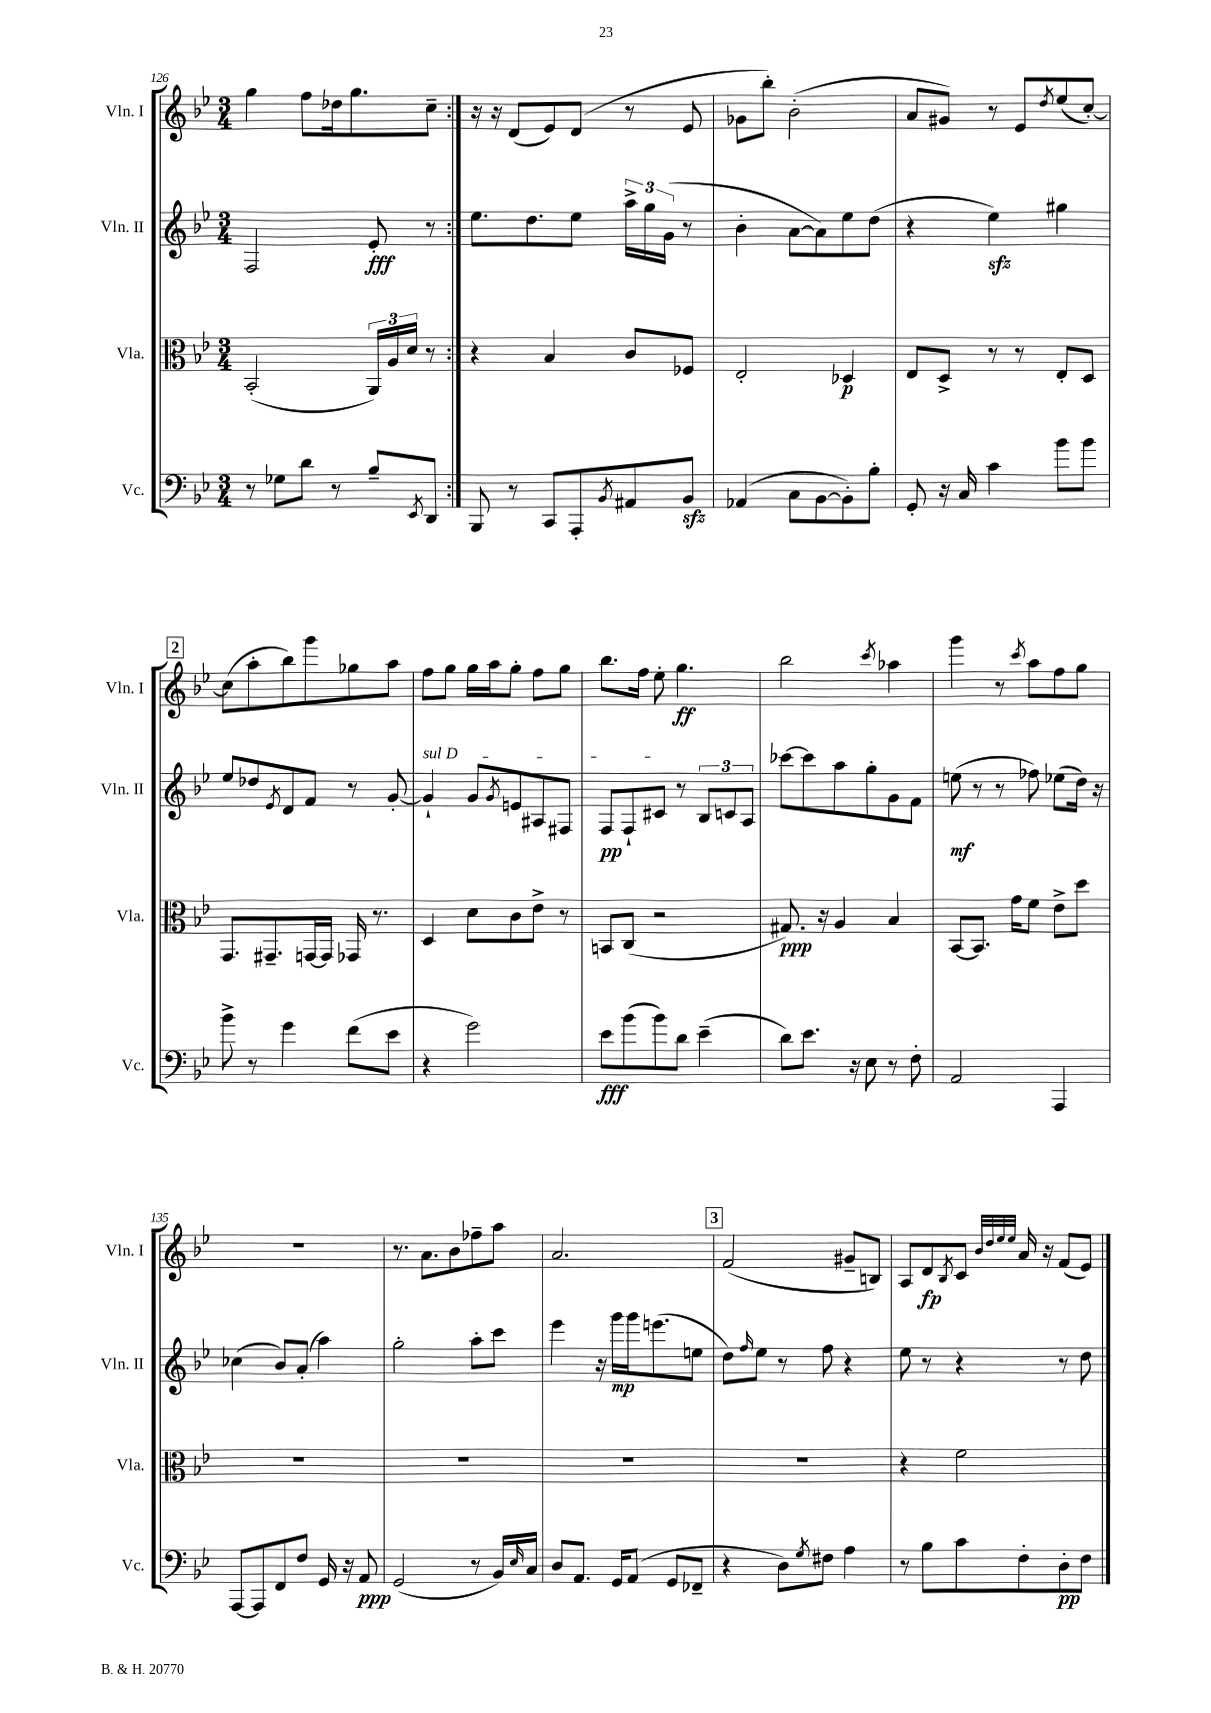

**kern	**dynam	**kern	**dynam	**kern	**dynam	**kern	**dynam
*part4	*part4	*part3	*part3	*part2	*part2	*part1	*part1
*staff4	*staff4	*staff3	*staff3	*staff2	*staff2	*staff1	*staff1
*I"Vc.	*	*I"Vla.	*	*I"Vln. II	*	*I"Vln. I	*
*I'Vc.	*	*I'Vla.	*	*I'Vln. II	*	*I'Vln. I	*
*clefF4	*	*clefC3	*	*clefG2	*	*clefG2	*
*k[b-e-]	*	*k[b-e-]	*	*k[b-e-]	*	*k[b-e-]	*
*M3/4	*	*M3/4	*	*M3/4	*	*M3/4	*
=126	=126	=126	=126	=126	=126	=126	=126
8r	.	(2BB-'/	.	2F/	.	4gg\	.
8G-X\L	.	.	.	.	.	.	.
8d\J	.	.	.	.	.	8ff\L	.
8r	.	.	.	.	.	16dd-X\k	.
.	.	.	.	.	.	8.gg\	.
8B-~/L	.	24AA/LL)	.	8e-'/	fff	.	.
.	.	24A/	.	.	.	.	.
.	.	24d/JJ	.	.	.	.	.
8qEE-/	.	.	.	.	.	.	.
8DD/J	.	8r	.	8r	.	8cc~\J	.
=127:|!	=127:|!	=127:|!	=127:|!	=127:|!	=127:|!	=127:|!	=127:|!
8BBB-/	.	4r	.	8.ee-\L	.	16r	.
.	.	.	.	.	.	16r	.
8r	.	.	.	.	.	(8d/L	.
.	.	.	.	8.dd\	.	.	.
8CC/L	.	4B-/	.	.	.	8e-/)	.
8AAA'/	.	.	.	8ee-\J	.	(8d/J	.
8qBB-/	.	.	.	.	.	.	.
8AA#X/	.	8c/L	.	24aa^\LL	.	8r	.
.	.	.	.	24gg\	.	.	.
.	.	.	.	(24g\JJ	.	.	.
8BB-zz/J	.	8F-X/J	.	8r	.	8e-/	.
=128	=128	=128	=128	=128	=128	=128	=128
(4AA-X/	.	2E-'/	.	4b-'\	.	8g-X\L	.
.	.	.	.	.	.	8bb-'\J)	.
8C\L	.	.	.	[8a\L	.	(2b-'\	.
[8BB-\	.	.	.	8a\])	.	.	.
8BB-'\])	.	4D-X/	p	8ee-\	.	.	.
8B-'\J	.	.	.	(8dd\J	.	.	.
=129	=129	=129	=129	=129	=129	=129	=129
8GG'/	.	8E-/L	.	4r	.	8a/L	.
16r	.	8D^/J	.	.	.	8g#X/J)	.
16C/	.	.	.	.	.	.	.
4c\	.	8r	.	4ee-zz\)	.	8r	.
.	.	8r	.	.	.	8e-/L	.
.	.	.	.	.	.	8qdd/	.
8b-\L	.	8E-'/L	.	4gg#X\	.	(8ee-/	.
8b-\J	.	8D/J	.	.	.	[8cc'/J)	.
!!LO:LB:g=z
!!LO:REH:place=s1:t=2
=130	=130	=130	=130	=130	=130	=130	=130
8b-^\	.	8.GG/L	.	8ee-/L	.	(8cc\L]	.
8r	.	.	.	8dd-X/	.	8aa'\	.
.	.	8.GG#X~/	.	.	.	.	.
.	.	.	.	8qe-/	.	.	.
4g\	.	.	.	8d/	.	8bb-\)	.
.	.	[16GGn/L	.	8f/J	.	8ggg\	.
.	.	16GG/JJ]	.	.	.	.	.
(8f\L	.	16GG-X/	.	8r	.	8gg-X\	.
.	.	8.r	.	.	.	.	.
8e-\J	.	.	.	[8g'/	.	8aa\J	.
=131	=131	=131	=131	=131	=131	=131	=131
!	!	!	!	!LO:TX:a:i:t=sul D	!	!	!
4r	.	4D/	.	4g`/]	.	8ff\L	.
.	.	.	.	.	.	8gg\J	.
2g\)	.	8d\L	.	8g/L	.	16gg\LL	.
.	.	.	.	.	.	16aa\J	.
.	.	.	.	8qg/	.	.	.
.	.	8c\	.	8en/	.	8gg'\J	.
.	.	8e-^\J	.	8A#X/	.	8ff\L	.
.	.	8r	.	8F#X/J	.	8gg\J	.
=132	=132	=132	=132	=132	=132	=132	=132
8e-\L	fff	8BBn/L	.	8F/L	pp	8.bb-\L	.
(8b-\	.	(8C/J	.	8F`/	.	.	.
.	.	.	.	.	.	16ff\Jk	.
8b-\)	.	2r	.	8c#X/J	.	8ee-'\	.
8d\J	.	.	.	8r	.	4.gg\	ff
(4e-~\	.	.	.	12B-/L	.	.	.
.	.	.	.	12cn/	.	.	.
.	.	.	.	12A/J	.	.	.
=133	=133	=133	=133	=133	=133	=133	=133
8d\L)	.	8.G#X/)	ppp	[8ccc-X\L	.	2bb-\	.
8.e-\J	.	.	.	8ccc-\]	.	.	.
.	.	16r	.	.	.	.	.
.	.	4A/	.	8aa\	.	.	.
16r	.	.	.	.	.	.	.
8E-\	.	.	.	8gg'\	.	.	.
.	.	.	.	.	.	8qccc/	.
8r	.	4B-/	.	8g\	.	4aa-X\	.
8F'\	.	.	.	8f\J	.	.	.
=134	=134	=134	=134	=134	=134	=134	=134
2AA/	.	[8BB-/L	.	(8een\	mf	4ggg\	.
.	.	8.BB-/J]	.	8r	.	.	.
.	.	.	.	8r	.	8r	.
.	.	16g\KL	.	.	.	.	.
.	.	.	.	.	.	8qccc/	.
.	.	8f\J	.	8ff-X\)	.	8aa\L	.
4AAA/	.	8e-^\L	.	(8ee-X\L	.	8ff\	.
.	.	8dd\J	.	16dd\Jk)	.	8gg\J	.
.	.	.	.	16r	.	.	.
!!LO:LB:g=z
=135	=135	=135	=135	=135	=135	=135	=135
[8AAA/L	.	2.r	.	(4cc-X\	.	2.r	.
8AAA/]	.	.	.	.	.	.	.
8FF/	.	.	.	8b-/L)	.	.	.
8F/J	.	.	.	(8a'/J	.	.	.
16GG/	.	.	.	4aa\)	.	.	.
16r	.	.	.	.	.	.	.
8AA/	ppp	.	.	.	.	.	.
=136	=136	=136	=136	=136	=136	=136	=136
(2GG/	.	2.r	.	2gg'\	.	8.r	.
.	.	.	.	.	.	8.a\L	.
.	.	.	.	.	.	8b-\	.
8r	.	.	.	8aa'\L	.	8ff-X~\	.
16BB-/LL)	.	.	.	8ccc\J	.	8aa\J	.
16qqE-/	.	.	.	.	.	.	.
16C/JJ	.	.	.	.	.	.	.
=137	=137	=137	=137	=137	=137	=137	=137
8D/L	.	2.r	.	4eee-\	.	2.a/	.
8.AA/J	.	.	.	.	.	.	.
.	.	.	.	16r	.	.	.
16GG/KL	.	.	.	16ggg\LL	mp	.	.
(8AA/J	.	.	.	16ggg\J	.	.	.
.	.	.	.	(8.eeen\	.	.	.
8GG/L	.	.	.	.	.	.	.
8FF-X~/J	.	.	.	8een\J	.	.	.
!!LO:REH:place=s1:t=3
=138	=138	=138	=138	=138	=138	=138	=138
4r	.	2.r	.	8dd\L)	.	(2f/	.
.	.	.	.	16qqff/	.	.	.
.	.	.	.	8ee-\J	.	.	.
8D\L)	.	.	.	8r	.	.	.
8qG/	.	.	.	.	.	.	.
8F#X\J	.	.	.	8ff\	.	.	.
4A\	.	.	.	4r	.	8g#X~/L	.
.	.	.	.	.	.	8Bn/J)	.
=139	=139	=139	=139	=139	=139	=139	=139
8r	.	4r	.	8ee-\	.	8A/L	.
8B-\L	.	.	.	8r	.	8d/	fp
.	.	.	.	.	.	8qB-/	.
8c\	.	2f\	.	4r	.	8c/J	.
.	.	.	.	.	.	32qqb-/LLL	.
.	.	.	.	.	.	32qqdd/	.
.	.	.	.	.	.	32qqee-/	.
.	.	.	.	.	.	32qqee-/JJJ	.
8F'\	.	.	.	.	.	16a/	.
.	.	.	.	.	.	16r	.
8D'\	pp	.	.	8r	.	(8f/L	.
8F\J	.	.	.	8dd\	.	8e-/J)	.
==	==	==	==	==	==	==	==
*-	*-	*-	*-	*-	*-	*-	*-
